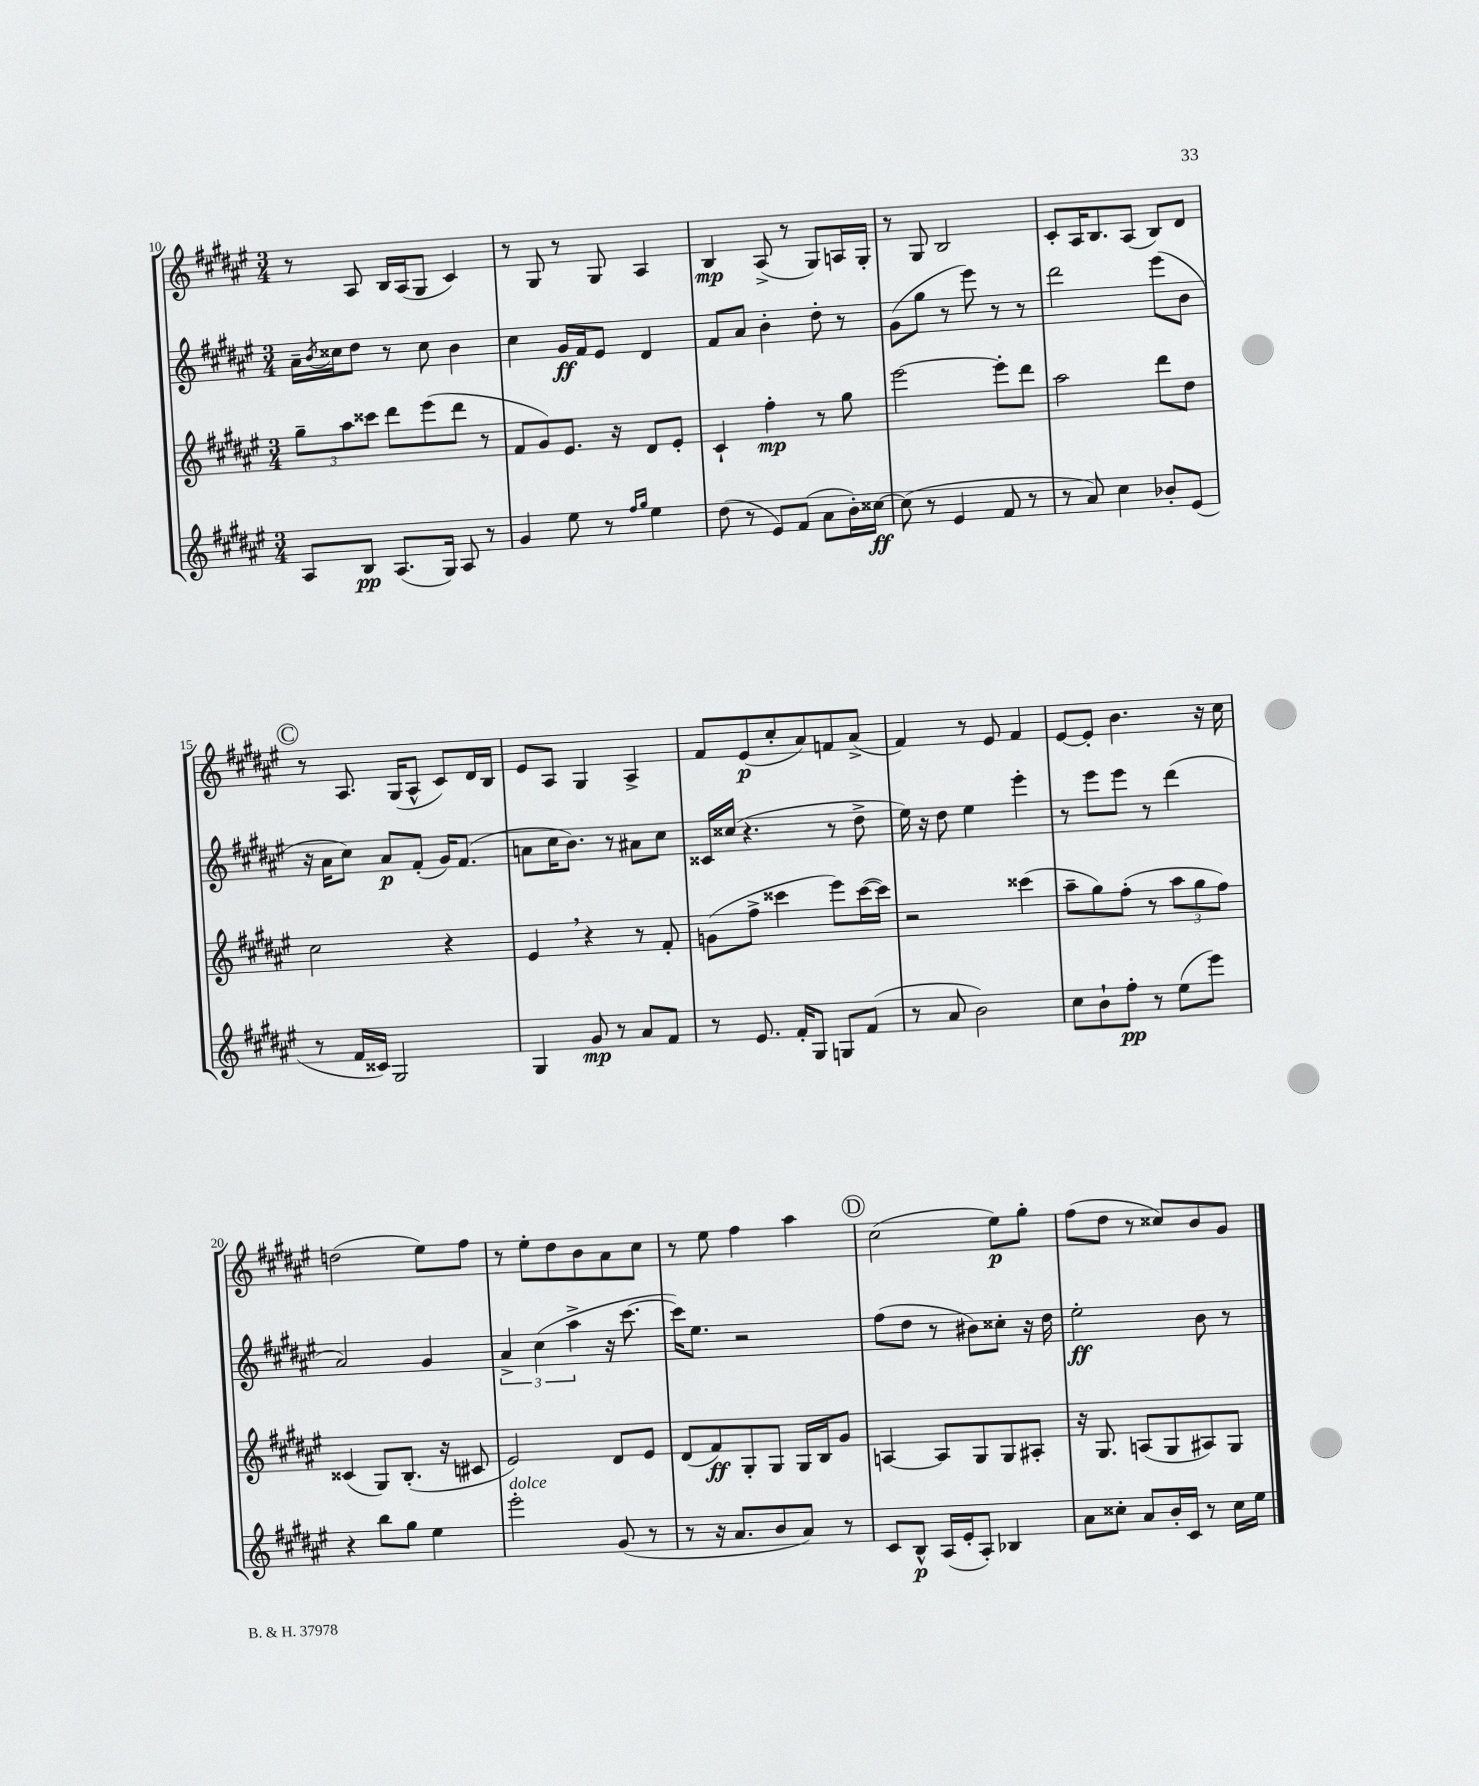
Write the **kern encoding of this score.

**kern	**dynam	**kern	**dynam	**kern	**dynam	**kern	**dynam
*part4	*part4	*part3	*part3	*part2	*part2	*part1	*part1
*staff4	*staff4	*staff3	*staff3	*staff2	*staff2	*staff1	*staff1
*clefG2	*	*clefG2	*	*clefG2	*	*clefG2	*
*k[f#c#g#d#a#e#]	*	*k[f#c#g#d#a#e#]	*	*k[f#c#g#d#a#e#]	*	*k[f#c#g#d#a#e#]	*
*M3/4	*	*M3/4	*	*M3/4	*	*M3/4	*
=10	=10	=10	=10	=10	=10	=10	=10
8A#/L	.	12gg#~\L	.	16a#~\LL	.	8r	.
.	.	.	.	8qb/	.	.	.
.	.	.	.	16cc##X\J	.	.	.
.	.	12aa#\	.	.	.	.	.
8B/J	pp	.	.	8dd#\J	.	8A#/	.
.	.	12ccc##X\J	.	.	.	.	.
(8.A#/L	.	8ddd#\L	.	8r	.	16B/LL	.
.	.	.	.	.	.	(16A#/J	.
.	.	(8eee#\	.	8cc##\	.	8G#/J	.
16G#/Jk)	.	.	.	.	.	.	.
8A#/	.	8ddd#\J	.	4b\	.	4c#/)	.
8r	.	8r	.	.	.	.	.
=11	=11	=11	=11	=11	=11	=11	=11
4g#/	.	8f#/L	.	4cc#\	.	8r	.
.	.	8g#/)	.	.	.	8G#/	.
8ee#\	.	8.e#/J	.	16g#/LL	ff	8r	.
.	.	.	.	16f#/J	.	.	.
8r	.	.	.	8e#/J	.	8G#/	.
.	.	16r	.	.	.	.	.
16qqff#/LL	.	.	.	.	.	.	.
16qqgg#/JJ	.	.	.	.	.	.	.
4ee#\	.	8d#/L	.	4d#/	.	4A#/	.
.	.	8e#'/J	.	.	.	.	.
=12	=12	=12	=12	=12	=12	=12	=12
(8dd#\	.	4c#`/	.	8f#/L	.	4B/	mp
8r	.	.	.	8a#/J	.	.	.
8e#/L)	.	4ff#'\	mp	4b'\	.	(8A#^/	.
(8f#/J	.	.	.	.	.	8r	.
8a#\L	.	8r	.	8dd#'\	.	8G#/L)	.
16b'\L)	.	8gg#\	.	8r	.	16An/L	.
[16cc##X\JJ	ff	.	.	.	.	16G#'/JJ	.
=13	=13	=13	=13	=13	=13	=13	=13
(8cc##\]	.	[2eee#\	.	(8g#\L	.	8r	.
8r	.	.	.	8gg#\J	.	8G#/	.
4e#/	.	.	.	8r	.	2B/	.
.	.	.	.	8eee#\)	.	.	.
8f#/	.	8eee#'\L]	.	8r	.	.	.
8r	.	8ddd#\J	.	8r	.	.	.
=14	=14	=14	=14	=14	=14	=14	=14
8r	.	2aa#\	.	2ddd#\	.	8c#'/L	.
8a#/)	.	.	.	.	.	16A#/K	.
.	.	.	.	.	.	8.B/	.
4cc#\	.	.	.	.	.	.	.
.	.	.	.	.	.	(8A#/J	.
8b-X'/L	.	8ddd#\L	.	(8eee#\L	.	8B/L)	.
(8e#/J	.	8dd#\J	.	8b\J	.	8d#/J	.
!!LO:LB:g=z
!!LO:REH:place=s1:t=C
=15	=15	=15	=15	=15	=15	=15	=15
8r	.	2cc#\	.	16r	.	8r	.
.	.	.	.	16a#\KL	.	.	.
16f#/LL	.	.	.	8cc#\J)	.	8.A#/	.
16c##X/JJ)	.	.	.	.	.	.	.
2G#/	.	.	.	8a#/L	p	.	.
.	.	.	.	.	.	(16G#/KL	.
.	.	.	.	(8f#'/J	.	8A#^^/J	.
.	.	4r	.	16g#/KL)	.	8c#/L)	.
.	.	.	.	(8.f#/J	.	.	.
.	.	.	.	.	.	16d#/L	.
.	.	.	.	.	.	16B/JJ	.
=16	=16	=16	=16	=16	=16	=16	=16
4G#/	.	4e#,/	.	8an\L	.	8e#/L	.
.	.	.	.	16cc#\K	.	8A#/J	.
.	.	.	.	8.b\J)	.	.	.
8g#/	mp	4r	.	.	.	4G#/	.
8r	.	.	.	8r	.	.	.
8a#/L	.	8r	.	8a#X\L	.	4A#^/	.
8f#/J	.	8f#'/	.	8cc#\J	.	.	.
=17	=17	=17	=17	=17	=17	=17	=17
8r	.	(8gn\L	.	16c##X/LL	.	8f#/L	.
.	.	.	.	(16cc##X/JJ	.	.	.
8.e#/	.	8ff#^\J	.	4.r	.	(8e#/	p
.	.	4ccc##X\	.	.	.	8cc#'/	.
16f#'/KL	.	.	.	.	.	.	.
8G#/J	.	.	.	.	.	8a#/)	.
8Gn/L	.	8eee#\L)	.	8r	.	8fn/	.
(8f#/J	.	([16ccc##\L	.	8dd#^\	.	(8a#^/J	.
.	.	16ccc##\JJ])	.	.	.	.	.
=18	=18	=18	=18	=18	=18	=18	=18
8r	.	2r	.	16ee#\)	.	4f#/)	.
.	.	.	.	16r	.	.	.
8a#/	.	.	.	8dd#\	.	.	.
2b\)	.	.	.	4ee#\	.	8r	.
.	.	.	.	.	.	8e#/	.
.	.	(4ccc##X\	.	4eee#'\	.	4f#/	.
=19	=19	=19	=19	=19	=19	=19	=19
8cc#\L	.	8aa#~\L	.	8r	.	[8e#/L	.
8b`\	.	8gg#\)	.	8eee#\L	.	8e#'/J]	.
8ff#'\J	pp	(8ff#'\J	.	8eee#\J	.	4.b\	.
8r	.	8r	.	8r	.	.	.
(8ee#\L	.	12aa#\L	.	(4ddd#\	.	.	.
.	.	12gg#\	.	.	.	.	.
8eee#\J)	.	.	.	.	.	16r	.
.	.	12ff#\J)	.	.	.	.	.
.	.	.	.	.	.	16cc#\	.
!!LO:LB:g=z
=20	=20	=20	=20	=20	=20	=20	=20
4r	.	(4c##X/	.	2a#/)	.	(2ddn\	.
8bb\L	.	8G#/L)	.	.	.	.	.
8gg#\J	.	(8.B'/J	.	.	.	.	.
4ee#\	.	.	.	4g#/	.	8ee#\L)	.
.	.	16r	.	.	.	.	.
.	.	8c#X/	.	.	.	8ff#\J	.
=21	=21	=21	=21	=21	=21	=21	=21
!LO:TX:a:i:t=dolce	!	!	!	!	!	!	!
2eee#'\	.	2e#/)	.	6a#^/	.	8r	.
.	.	.	.	.	.	8ee#'\L	.
.	.	.	.	(6cc#\	.	.	.
.	.	.	.	.	.	8dd#\	.
.	.	.	.	6aa#^\	.	.	.
.	.	.	.	.	.	8b\	.
(8g#/	.	8d#/L	.	16r	.	8a#\	.
.	.	.	.	[8.ccc#\	.	.	.
8r	.	8e#/J	.	.	.	8cc#\J	.
=22	=22	=22	=22	=22	=22	=22	=22
8r	.	(8d#/L	.	16ccc#\KL])	.	8r	.
.	.	.	.	8.ee#\J	.	.	.
16r	.	8f#/)	ff	.	.	8ee#\	.
8.a#/L	.	.	.	.	.	.	.
.	.	8G#'/	.	2r	.	4ff#\	.
8b/	.	8G#/J	.	.	.	.	.
8a#/J)	.	16G#/LL	.	.	.	4aa#\	.
.	.	16B/J	.	.	.	.	.
8r	.	8g#/J	.	.	.	.	.
!!LO:REH:place=s1:t=D
=23	=23	=23	=23	=23	=23	=23	=23
8c#/L	.	[4An/	.	(8ff#\L	.	(2cc#\	.
8B^^/J	p	.	.	8dd#\J	.	.	.
(16A#/LL	.	8A/L]	.	8r	.	.	.
16e#'/J	.	.	.	.	.	.	.
8A#'/J)	.	8G#/	.	8b#X\L)	.	.	.
4B-X/	.	8G#/	.	8cc##X'\J	.	8ee#\L)	p
.	.	8A#X'/J	.	16r	.	8gg#'\J	.
.	.	.	.	16dd#\	.	.	.
=24	=24	=24	=24	=24	=24	=24	=24
8a#\L	.	16r	.	2ee#'\	ff	(8ff#\L	.
.	.	8.G#/	.	.	.	.	.
8cc##X'\J	.	.	.	.	.	8dd#\J	.
8a#/L	.	(8An/L	.	.	.	8r	.
16b'/L	.	8G#/	.	.	.	8cc##X/L)	.
16c#/JJ	.	.	.	.	.	.	.
8r	.	8A#X/)	.	8b\	.	8b/	.
16cc##\LL	.	8G#/J	.	8r	.	8g#/J	.
16ee#\JJ	.	.	.	.	.	.	.
==	==	==	==	==	==	==	==
*-	*-	*-	*-	*-	*-	*-	*-
